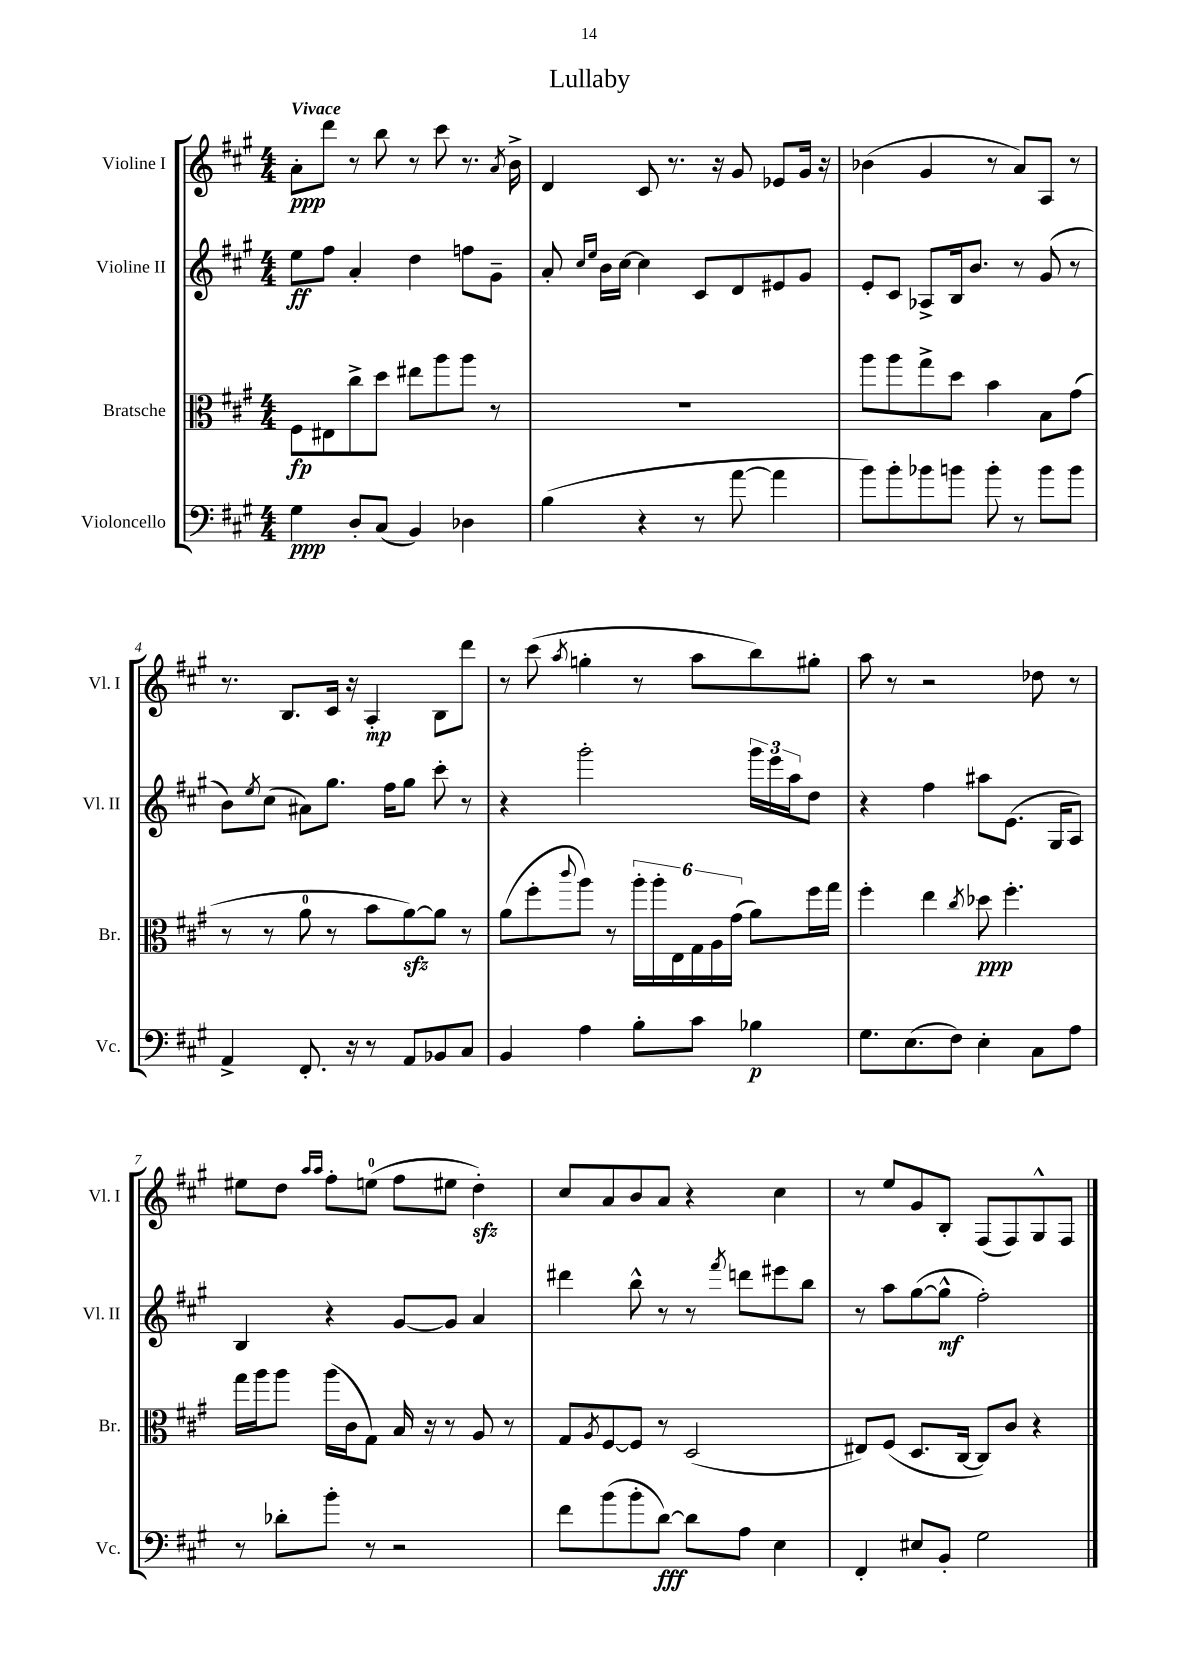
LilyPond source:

\header { title = "Lullaby" }
<<
\new StaffGroup <<
\new Staff = "s0" \with { instrumentName = "Violine I" shortInstrumentName = "Vl. I" } {
    \clef treble \key a \major \numericTimeSignature \time 4/4 \tempo "Vivace"
    a'8-.\ppp d'''8 r8 b''8 r8 cis'''8 r8. \acciaccatura { a'8 } b'16-> |
    d'4 cis'8 r8. r16 gis'8 ees'8 gis'16 r16 |
    bes'4( gis'4 r8 a'8) a8 r8 |
    r8. b8. cis'16 r16 a4-.\mp b8 d'''8 |
    r8 cis'''8( \acciaccatura { a''8 } g''4-. r8 a''8 b''8) gis''8-. |
    a''8 r8 r2 des''8 r8 |
    eis''8 d''8 \grace { a''16 a''16 } fis''8-. e''8-0( fis''8 eis''8 d''4-.\sfz) |
    cis''8 a'8 b'8 a'8 r4 cis''4 |
    r8 e''8 gis'8 b8-. fis8( fis8) gis8-^ fis8 \bar "|." |
}
\new Staff = "s1" \with { instrumentName = "Violine II" shortInstrumentName = "Vl. II" } {
    \clef treble \key a \major \numericTimeSignature \time 4/4
    e''8\ff fis''8 a'4-. d''4 f''8 gis'8-- |
    a'8-. \grace { cis''16 e''16 } b'16 cis''16~ cis''4 cis'8 d'8 eis'8 gis'8 |
    e'8-. cis'8 aes8-> b16 b'8. r8 gis'8( r8 |
    b'8) \acciaccatura { e''8 } cis''8( ais'8) gis''8. fis''16 gis''8 cis'''8-. r8 |
    r4 gis'''2-. \tuplet 3/2 { gis'''16 e'''16 a''16 } d''8 |
    r4 fis''4 ais''8 e'8.( gis16 a8) |
    b4 r4 gis'8~ gis'8 a'4 |
    dis'''4 b''8-^ r8 r8 \acciaccatura { fis'''8 } d'''8 eis'''8 b''8 |
    r8 a''8 gis''8~( gis''8-^\mf fis''2-.) \bar "|." |
}
\new Staff = "s2" \with { instrumentName = "Bratsche" shortInstrumentName = "Br." } {
    \clef alto \key a \major \numericTimeSignature \time 4/4
    fis8\fp eis8 cis''8-> d''8 eis''8 a''8 a''8 r8 |
    R1 |
    a''8 a''8 gis''8-> d''8 b'4 b8 gis'8( |
    r8 r8 a'8-0 r8 b'8 a'8~\sfz) a'8 r8 |
    a'8( fis''8-. \appoggiatura { cis'''8 } a''8) r8 \tuplet 6/4 { a''16-. a''16-. e16 gis16 a16 gis'16( } a'8) fis''16 gis''16 |
    fis''4-. e''4 \acciaccatura { cis''8 } des''8\ppp fis''4.-. |
    gis''16 a''16 a''8 a''16( cis'16 gis8) b16 r16 r8 a8 r8 |
    gis8 \acciaccatura { a8 } fis8~ fis8 r8 d2( |
    eis8) fis8( d8. cis16~ cis8) cis'8 r4 \bar "|." |
}
\new Staff = "s3" \with { instrumentName = "Violoncello" shortInstrumentName = "Vc." } {
    \clef bass \key a \major \numericTimeSignature \time 4/4
    gis4\ppp d8-. cis8( b,4) des4 |
    b4( r4 r8 a'8~ a'4 |
    b'8) b'8-. bes'8 b'8 b'8-. r8 b'8 b'8 |
    a,4-> fis,8.-. r16 r8 a,8 bes,8 cis8 |
    b,4 a4 b8-. cis'8 bes4\p |
    gis8. e8.( fis8) e4-. cis8 a8 |
    r8 des'8-. b'8-. r8 r2 |
    fis'8 b'8( b'8-. d'8~\fff) d'8 a8 e4 |
    fis,4-. eis8 b,8-. gis2 \bar "|." |
}
>>
>>
